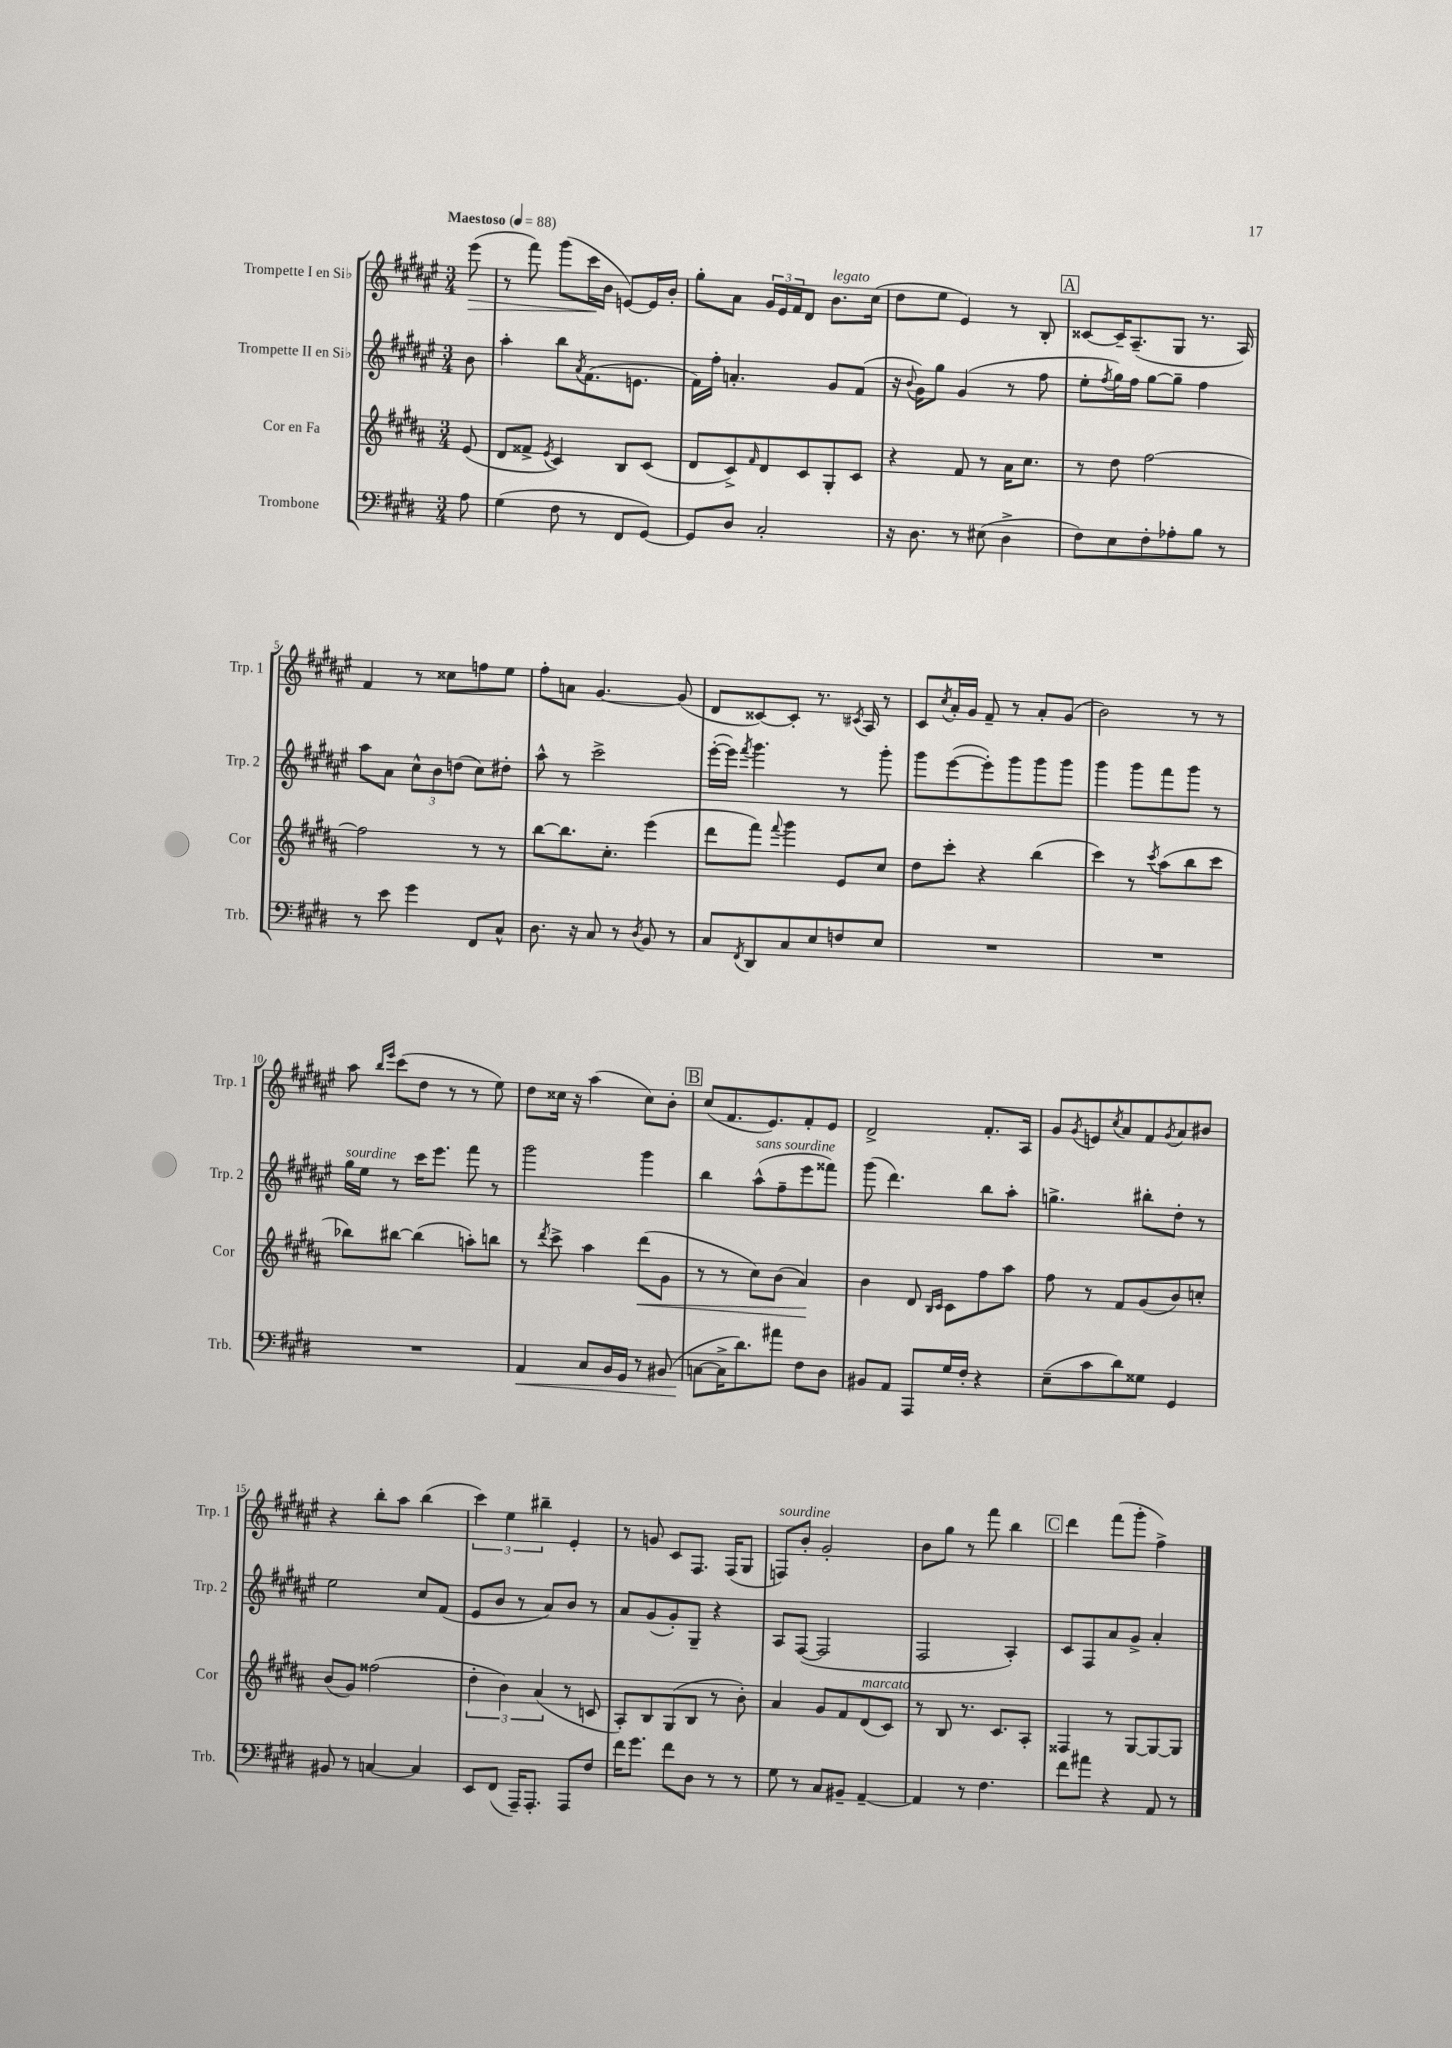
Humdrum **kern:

**kern	**kern	**kern	**kern
*staff4	*staff3	*staff2	*staff1
*clefF4	*clefG2	*clefG2	*clefG2
*k[f#c#g#d#]	*k[f#c#g#d#a#]	*k[f#c#g#d#a#e#]	*k[f#c#g#d#a#e#]
*M3/4	*M3/4	*M3/4	*M3/4
*MM88	*MM88	*MM88	*MM88
8A\	(8e/	8b\	(8eee#\
=	=	=	=
(4G#\	8d#/L	4aa#'\	8r
.	8f##^/J	.	8fff#\)
.	8qe/	.	.
8F#\	4c#/)	8bb\L	(8ggg#\L
.	.	8qa#/	.
8r	.	(8.f#\	16ccc#\L
.	.	.	16b\JJ
8FF#/L	8B/L	.	[8e/L)
.	.	8.e\J	.
[8GG#/J)	(8c#/J	.	16e/]L
.	.	.	16b'/JJ
=	=	=	=
8GG#/]L	8d#/L	16f#\LL)	8gg#'\L
.	.	16ff#'\JJ	.
8D#/J	8c#^/)	4.a'/	8a#\J
.	16qqf#/	.	.
2C#'/	8d#/	.	24g#/LL
.	.	.	24e#/
.	.	.	24f#/J
.	8c#/	.	8d#/J
.	8G#'/	8g#/L	8.b\L
.	8c#/J	(8f#/J	.
.	.	.	(16cc#\Jk
=	=	=	=
16r	4r	16r	8dd#\L
.	.	8qqb/	.
8.D#\	.	16g#\LK)	.
.	.	8gg#\J	8ee#\J
8r	8f#/	(4g#/	4e#/)
(8E#\	8r	.	.
4D#^\	16a#\LK	8r	8r
.	8.cc#\J	.	.
.	.	8ff#\	8B'/
=	=	=	=
8F#\L)	8r	8ee#'\L	[8c##/L
.	.	8qff#/	.
8E\	8dd#\	16gg#\L)	16c##~/]K
.	.	16ff#\JJ	(8.A#~/
8F#'\	[2ff#\	[8gg#\L	.
8A-'\	.	8gg#~\]J	8G#/J
8B\J	.	4ff#\	8.r
8r	.	.	.
.	.	.	16A#/)
=	=	=	=
8r	2ff#\]	8aa#\L	4f#/
8e\	.	8a#\J	.
4g#\	.	12cc#^^\L	8r
.	.	12b\	.
.	.	.	8cc##\L
.	.	(12dd\J	.
8FF#/L	8r	8cc#\L)	8ff\
8C#^^/J	8r	8dd#'\J	8ee#\J
=	=	=	=
8.D#\	[8bb\L	8aa#^^\	8ff#'\L
.	8.bb\]	8r	8a\J
16r	.	.	.
8C#/	.	2ccc#^\	[4.g#/
.	8.cc#'\J	.	.
8r	.	.	.
8qD#/	.	.	.
8BB/	(4eee\	.	.
8r	.	.	(8g#/]
=	=	=	=
8C#/L	8ddd#\L	([16eee#'\LL	8d#/L
.	.	16eee#\]JJ)	.
8qFF#/	.	8qfff#/	.
8DD#/	8fff#\J)	4.ggg#\	[8c##/)
.	8qqfff#/	.	.
8C#/	4ggg#\	.	8c##'/]J
8E/	.	.	8.r
8F/	8e/L	8r	.
.	.	.	8qc#/
.	.	.	16A#/
8E/J	8cc#/J	8ggg#'\	8r
=	=	=	=
2.r	8dd#\L	8ggg#\L	8c#/L
.	.	.	8qcc#/
.	8ccc#'\J	([8eee#\	16a#'/L
.	.	.	16g#/JJ
.	4r	8eee#'\])	8f#~/
.	.	8ggg#\	8r
.	(4bb\	8ggg#\	8a#'/L
.	.	8ggg#\J	(8g#/J
=	=	=	=
2.r	4ccc#\)	4ggg#\	2b\)
.	8r	8ggg#\L	.
.	8qccc#/	.	.
.	(8aa#\L	8fff#\	.
.	8bb\	8ggg#\J	8r
.	8ccc#\J	8r	8r
=	=	=	=
2.r	8bb-\L)	16gg#\LL	8aa#\
.	.	16ee#\JJ	.
.	.	.	16qqbb/LL
.	.	.	16qqeee#/JJ
.	[8bb#\J	8r	(8ccc#\L
.	(4bb#\]	16ccc#\LK	8dd#\J
.	.	8.eee#\J	.
.	.	.	8r
.	8aa'\L)	8fff#\	8r
.	8bb\J	8r	8ee#\)
=	=	=	=
4AA/	8r	2ggg#\	8dd#\L
.	8qddd#/	.	.
.	8ccc#^\	.	16cc##\Jk
.	.	.	16r
8C#/L	4aa#\	.	(4aa#\
16BB/L	.	.	.
16GG#/JJ	.	.	.
8r	(8ddd#\L	4ggg#\	8cc##\L)
(8BB#/	8g#\J	.	8b'\J
=	=	=	=
[8C\L	8r	4bb\	(8cc#/L
16C^\]K	8r	.	8.f#/
8.d#\)	.	.	.
.	8cc#\L)	(8aa#^^\L	.
.	.	.	8.e#/)
8a#\J	(8b\J	8ff#~\	.
8F#\L	4a#/)	8eee#\	8f#'/
8D#\J	.	8fff##\J)	8e#/J
=	=	=	=
8BB#/L	4b\	(8ggg#\	2d#^/
8AA/J	.	4.ddd#\)	.
8AAA/L	8d#/	.	.
.	16qqB/LL	.	.
.	16qqc#/JJ	.	.
16G#/L	8c#\L	.	.
16F#'/JJ	.	.	.
4r	8ff#\	8bb\L	8.f#'/L
.	8aa#\J	8aa#'\J	.
.	.	.	16A#/Jk
=	=	=	=
(8E~\L	8ff#\	4.gg^\	8g#/L
.	.	.	8qg#/
8c#\	8r	.	8e/
.	.	.	8qcc#/
8d#\)	8f#/L	.	8a#/
8G##\J	(8g#/	8bb#'\L	8f#/
.	.	.	8qg#/
4GG#/	8b/)	8dd#'\J	8a#/
.	8cc'/J	8r	8b#/J
=	=	=	=
8BB#/	(8b/L	2ee#\	4r
8r	8g#/J)	.	.
[4C/	(2ff##\	.	8bb'\L
.	.	.	8aa#\J
4C/]	.	8cc#/L	(4bb\
.	.	(8f#/J	.
=	=	=	=
8EE/L	6dd#'\	8e#/L	6ccc#\)
(8FF#/J	.	8b/J	.
.	6b\)	.	6ee#\
16AAA~/LK)	.	8r	.
8.AAA'/J	.	.	.
.	(6a#/	.	6bb#~\
.	.	8a#/L)	.
8AAA/L	8r	8b/J	4e#'/
8F#/J	8c/	8r	.
=	=	=	=
16f#\LK	8A#'/L)	8a#/L	8r
8.g#\J	.	.	.
.	8B/	(8g#/	8g/
8f#\L	(8G#/	8g#'/)	8c#/L
8D#\J	8B/J	8G#~/J	8.F#/J
8r	8r	4r	.
.	.	.	(16F#/LK
8r	8b'\)	.	8G#/J
=	=	=	=
8G#\	4a#/	8A#/L	8F/L)
8r	.	([8F#/J	8b'/J
8C#/L	8g#/L	2F#/]	2g#'/
8BB#~/J	8f#/	.	.
[4AA~/	(8d#/	.	.
.	8c#/J)	.	.
=	=	=	=
4AA/]	8r	2F#/	8b\L
.	8B/	.	8gg#\J
8r	8.r	.	8r
4.F#\	.	.	8fff#\
.	8.c#/L	.	.
.	.	4A#'/)	4bb\
.	8A#'/J	.	.
=	=	=	=
8f#\L	4F##/	8c#/L	4ddd#\
8a#\J	.	8F#/	.
4r	8r	8a#/	(8fff#\L
.	[8G#/L	8g#^/J	8ggg#'\J
8AA/	8G#/_	4a#'/	4ff#^\)
8r	8G#/]J	.	.
==	==	==	==
*-	*-	*-	*-
